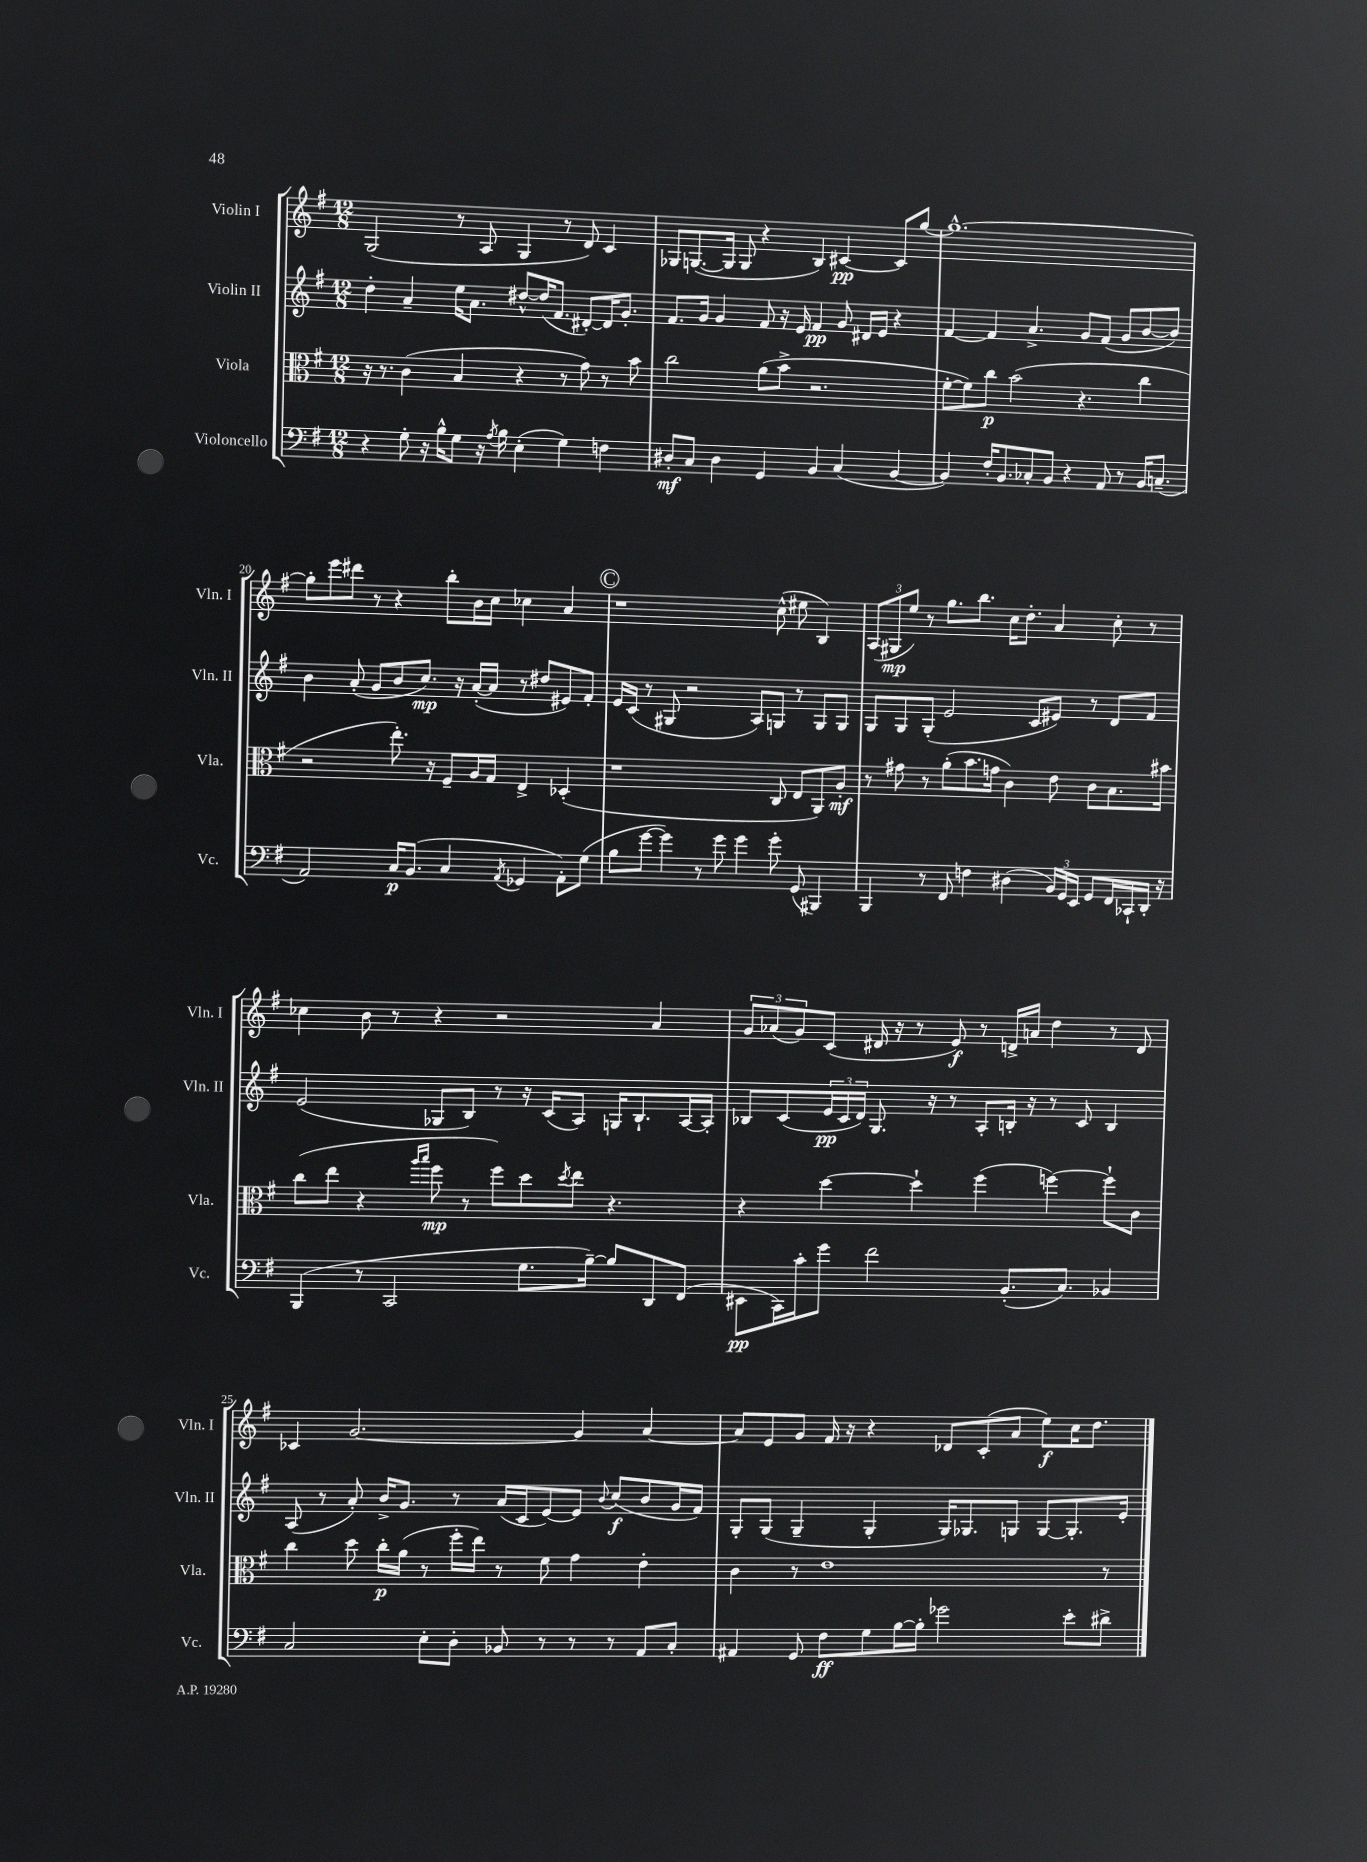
<<
\new StaffGroup <<
\new Staff = "s0" \with { instrumentName = "Violin I" shortInstrumentName = "Vln. I" } {
    \clef treble \key g \major \numericTimeSignature \time 12/8
    g2( r8 a8 g4 r8 d'8) c'4 |
    ges8 g8.~( g16 g8 r4 b4) cis'4~\pp cis'8 g''8~ |
    g''1.~-^ |
    g''8-. e'''8 dis'''8 r8 r4 b''8-. b'16 c''16 ces''4 a'4 |
    \mark \markup { \circle "C" } r1 c''8-^( eis''8 b4) |
    \tuplet 3/2 { a8( gis8\mp e''8) } r8 g''8. b''8. c''16 d''8.-. a'4 c''8-. r8 |
    ces''4 b'8 r8 r4 r2 a'4 |
    \tuplet 3/2 { g'8 aes'8( g'8) } c'8( dis'16 r16 r8 e'8\f) r8 d'16-> a'16 d''4 r8 d'8 |
    ces'4 g'2.~ g'4 a'4~ |
    a'8 e'8 g'8 fis'16 r16 r4 des'8 c'8-.( a'8 e''8\f) c''16 d''8. \bar "|." |
}
\new Staff = "s1" \with { instrumentName = "Violin II" shortInstrumentName = "Vln. II" } {
    \clef treble \key g \major \numericTimeSignature \time 12/8
    d''4-. a'4-- e''16 a'8. dis''8~-^ dis''16( fis'8. dis'8~-.) dis'16 g'8.-. |
    fis'8. g'16 g'4 fis'8 r16 e'16 fis'4\pp g'8 dis'16 e'16 r4 |
    fis'4~ fis'4 a'4.-> g'8 fis'8( g'8 b'8~ b'8) |
    b'4 a'8-.( g'8 b'8 c''8.\mp) r16 a'16~-.( a'16 r8 dis''8 eis'8) fis'8-. |
    \mark \markup { \circle "C" } e'16 c'16( r8 gis8 r2 a8) g8 r8 g8 g8 |
    g8 g8 g8-.( e'2 c'8 eis'8) r8 d'8 fis'8 |
    e'2( ges8 b8) r8 r16 c'16( a8) g16 b8.-! a16~ a16-. |
    bes8 c'8( \tuplet 3/2 { e'16\pp c'16 d'16) } g8. r16 r8 a8-. b16-. r16 r8 c'8 b4 |
    a8( r8 a'8-.) b'16-> g'8. r8 a'16( c'16 e'8~) e'8 \appoggiatura { b'8 } c''8\f( b'8 g'16 fis'16) |
    g8-. g8( g4-- g4-. g16) ges8. g8 g8~ g8.-. e'16-. \bar "|." |
}
\new Staff = "s2" \with { instrumentName = "Viola" shortInstrumentName = "Vla." } {
    \clef alto \key g \major \numericTimeSignature \time 12/8
    r16 r8. c'4( b4 r4 r8 g'8) r8 b'8 |
    c''2 a'8( b'8-> r2. |
    fis'8~-. fis'8) c''8\p b'2( r4. c''4 |
    r2 e''8.-.) r16 fis8-- a16 g16 e4-> des4-.( |
    \mark \markup { \circle "C" } r1 c8 e8 a,8) a8-.\mf |
    r8 gis'8 r8 a'8-.( b'8. g'16 c'4) e'8 c'8 b8. bis'16 |
    c''8( e''8 r4 \grace { a''16 b''16 } fis''8\mp r8 fis''8) d''8 \acciaccatura { d''8 } e''8 r4. |
    r4 d''4~ d''4-! fis''4( f''4~) f''8-! c'8 |
    c''4 d''8 c''16-.\p a'16( r8 fis''16-. e''16) r8 fis'8 g'4 e'4-. |
    c'4 r8 e'1 r8 \bar "|." |
}
\new Staff = "s3" \with { instrumentName = "Violoncello" shortInstrumentName = "Vc." } {
    \clef bass \key g \major \numericTimeSignature \time 12/8
    r4 g8-. r16 b16-^ g8 r16 \acciaccatura { a8 } b16 e4-.( g4) f4 |
    dis8-.\mf c8 dis4 g,4 b,4 c4( b,4~ |
    b,4) fis16-. b,8. ces8-. b,8 r4 a,8 r8 b,16 c8.--( |
    a,2) c16\p b,8.( c4 \acciaccatura { a,8 } ges,4 a,8-.) g8( |
    \mark \markup { \circle "C" } b8 g'8~ g'4) r8 g'8 g'4 g'8-. g,8( bis,,4) |
    b,,4 r8 fis,8 f4 dis4( \tuplet 3/2 { b,16) g,16 e,16 } g,8 fis,16 ces,16-! d,16-. r16 |
    b,,4( r8 c,2 g8. b16~--) b8 d,8 fis,8( |
    eis,8\pp c,16) c'16-. g'8 fis'2 b,8.-.( c8.) bes,4 |
    c2 e8-. d8-. bes,8 r8 r8 r8 a,8 c8-. |
    ais,4 g,8 fis8\ff g8 b16~ b16-. ges'2 e'8-. dis'8-> \bar "|." |
}
>>
>>
\layout { \context { \Score currentBarNumber = #17 \override BarNumber.break-visibility = ##(#f #t #t) barNumberVisibility = #(every-nth-bar-number-visible 5) } }
